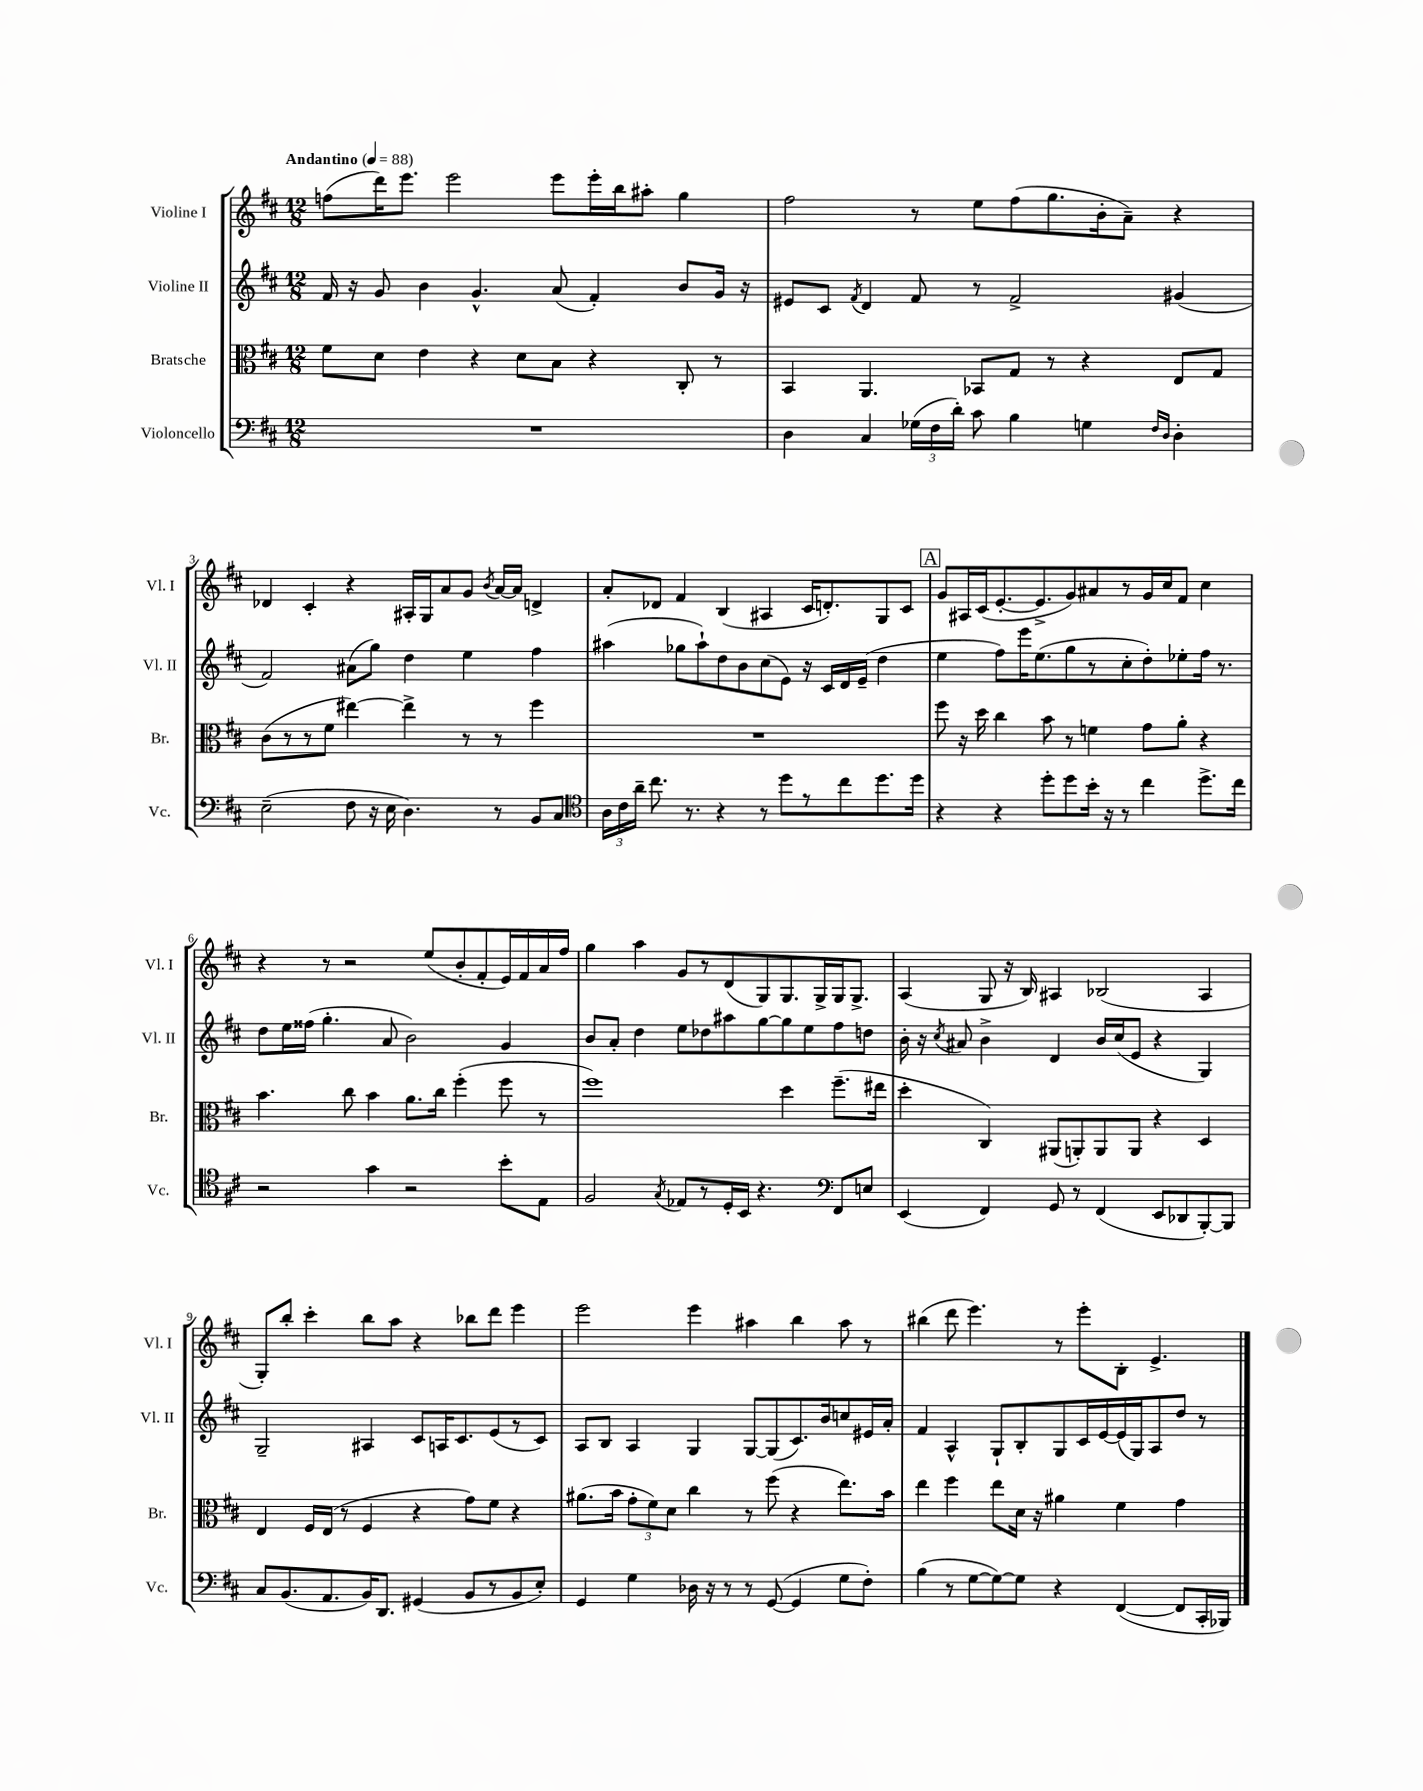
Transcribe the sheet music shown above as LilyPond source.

<<
\new StaffGroup <<
\new Staff = "s0" \with { instrumentName = "Violine I" shortInstrumentName = "Vl. I" } {
    \clef treble \key d \major \numericTimeSignature \time 12/8 \tempo "Andantino" 4 = 88
    \autoBeamOff f''8[( d'''16) e'''8.] e'''2 e'''8[ e'''16-. b''16 ais''8]-. g''4 |
    fis''2 r8 e''8[ fis''8( g''8. b'16-. a'8]--) r4 |
    des'4 cis'4-. r4 ais16[-. g16 a'8 g'8] \acciaccatura { b'8 } a'16[~ a'16] d'4-> |
    a'8[-. des'8] fis'4 b4( ais4 cis'16[ d'8.-.) g8 cis'8] |
    \mark \markup { \box "A" } g'8[ ais16 cis'16( e'8.~-. e'8.-> g'8) ais'8 r8 g'16 cis''16 fis'8] cis''4 |
    r4 r8 r2 e''8[( b'8-. fis'8-. e'16) fis'16 a'16 fis''16] |
    g''4 a''4 g'8[ r8 d'8( g8) g8. g16-> g16 g8.]-> |
    a4( g8 r16 b16) ais4 bes2( ais4 |
    g8[-.) b''8]-. cis'''4-. b''8[ a''8] r4 bes''8[ d'''8] e'''4 |
    e'''2 e'''4 ais''4 b''4 ais''8 r8 |
    bis''4( d'''8 e'''4.) r8 e'''8[-. b8]-. e'4.-> \bar "|." |
}
\new Staff = "s1" \with { instrumentName = "Violine II" shortInstrumentName = "Vl. II" } {
    \clef treble \key d \major \numericTimeSignature \time 12/8
    \autoBeamOff fis'16 r16 g'8 b'4 g'4.-^ a'8( fis'4-.) b'8[ g'16] r16 |
    eis'8[ cis'8] \acciaccatura { fis'8 } d'4 fis'8 r8 fis'2-> gis'4( |
    fis'2) ais'8[( g''8]) d''4 e''4 fis''4 |
    ais''4( ges''8[ ais''8-!) d''8 b'8 cis''8( e'8]) r16 cis'16[ d'16 e'16]--( d''4 |
    \mark \markup { \box "A" } e''4 fis''8[) e'''16 e''8.( g''8 r8 cis''8-. d''8-.) ees''8-. fis''16] r8. |
    d''8[ e''16 fisis''16]( g''4.-. a'8 b'2) g'4 |
    b'8[ a'8]-. d''4 e''8[ des''8 ais''8 g''8~ g''8 e''8 fis''8 d''8] |
    b'16-. r16 \acciaccatura { cis''8 } ais'8 b'4-> d'4 b'16[ cis''16( e'8] r4 g4) |
    g2-- ais4 cis'8[ a16 cis'8. e'8( r8 cis'8]) |
    a8[ b8] a4 g4 g8[~ g8( cis'8.) b'16 c''8 eis'16 a'16]-. |
    fis'4 a4-^ g8[-! b8-. g8 cis'16 e'16~ e'16( g16) a8 d''8] r8 \bar "|." |
}
\new Staff = "s2" \with { instrumentName = "Bratsche" shortInstrumentName = "Br." } {
    \clef alto \key d \major \numericTimeSignature \time 12/8
    \autoBeamOff fis'8[ d'8] e'4 r4 d'8[ b8] r4 cis8-. r8 |
    b,4 a,4. bes,8[ g8] r8 r4 e8[ g8] |
    cis'8[( r8 r8 fis'8] eis''4~) eis''4-> r8 r8 fis''4 |
    R1. |
    \mark \markup { \box "A" } fis''8 r16 d''16 cis''4 b'8 r8 f'4 g'8[ a'8]-. r4 |
    b'4. cis''8 b'4 a'8.[ cis''16] fis''4-.( fis''8 r8 |
    fis''1) d''4 fis''8.[--( eis''16] |
    d''4-. cis4) ais,8[( a,8-.) a,8 a,8] r4 d4 |
    e4 fis16[ e16]( r8 fis4 r4 g'8[) fis'8] r4 |
    ais'8.[( b'16] \tuplet 3/2 { g'8[-. fis'8) d'8] } cis''4 r8 fis''8( r4 e''8.[) b'16] |
    e''4 fis''4 e''8[ d'16] r16 ais'4 fis'4 g'4 \bar "|." |
}
\new Staff = "s3" \with { instrumentName = "Violoncello" shortInstrumentName = "Vc." } {
    \clef bass \key d \major \numericTimeSignature \time 12/8
    \autoBeamOff R1. |
    d4 cis4 \tuplet 3/2 { ges16[( fis16 d'16]-.) } cis'8 b4 g4 \grace { fis16[ d16] } d4-. |
    e2--( fis8 r16 e16 d4.) r8 b,8[ cis8] |
    \clef tenor \tuplet 3/2 { a16[ cis'16 a'16]-- } cis''8. r8. r4 r8 d''8[ r8 cis''8 d''8. d''16] |
    \mark \markup { \box "A" } r4 r4 d''8[-. d''8 b'16]-. r16 r8 cis''4 d''8.[-> cis''16] |
    r2 g'4 r2 b'8[-. e8] |
    fis2 \acciaccatura { g8 } ees8[ r8 d16-. b,16] r4. \clef bass fis,8[ e8] |
    e,4( fis,4) g,8 r8 fis,4( e,8[ des,8 b,,8~-.) b,,8] |
    cis8[ b,8.( a,8. b,16) d,8.] gis,4( b,8[ r8 b,8 e8]-.) |
    g,4 g4 des16 r16 r8 r8 g,8~( g,4 g8[ fis8]-.) |
    b4( r8 g8[~ g8~) g8] r4 fis,4~( fis,8[ cis,16-. bes,,16]) \bar "|." |
}
>>
>>
